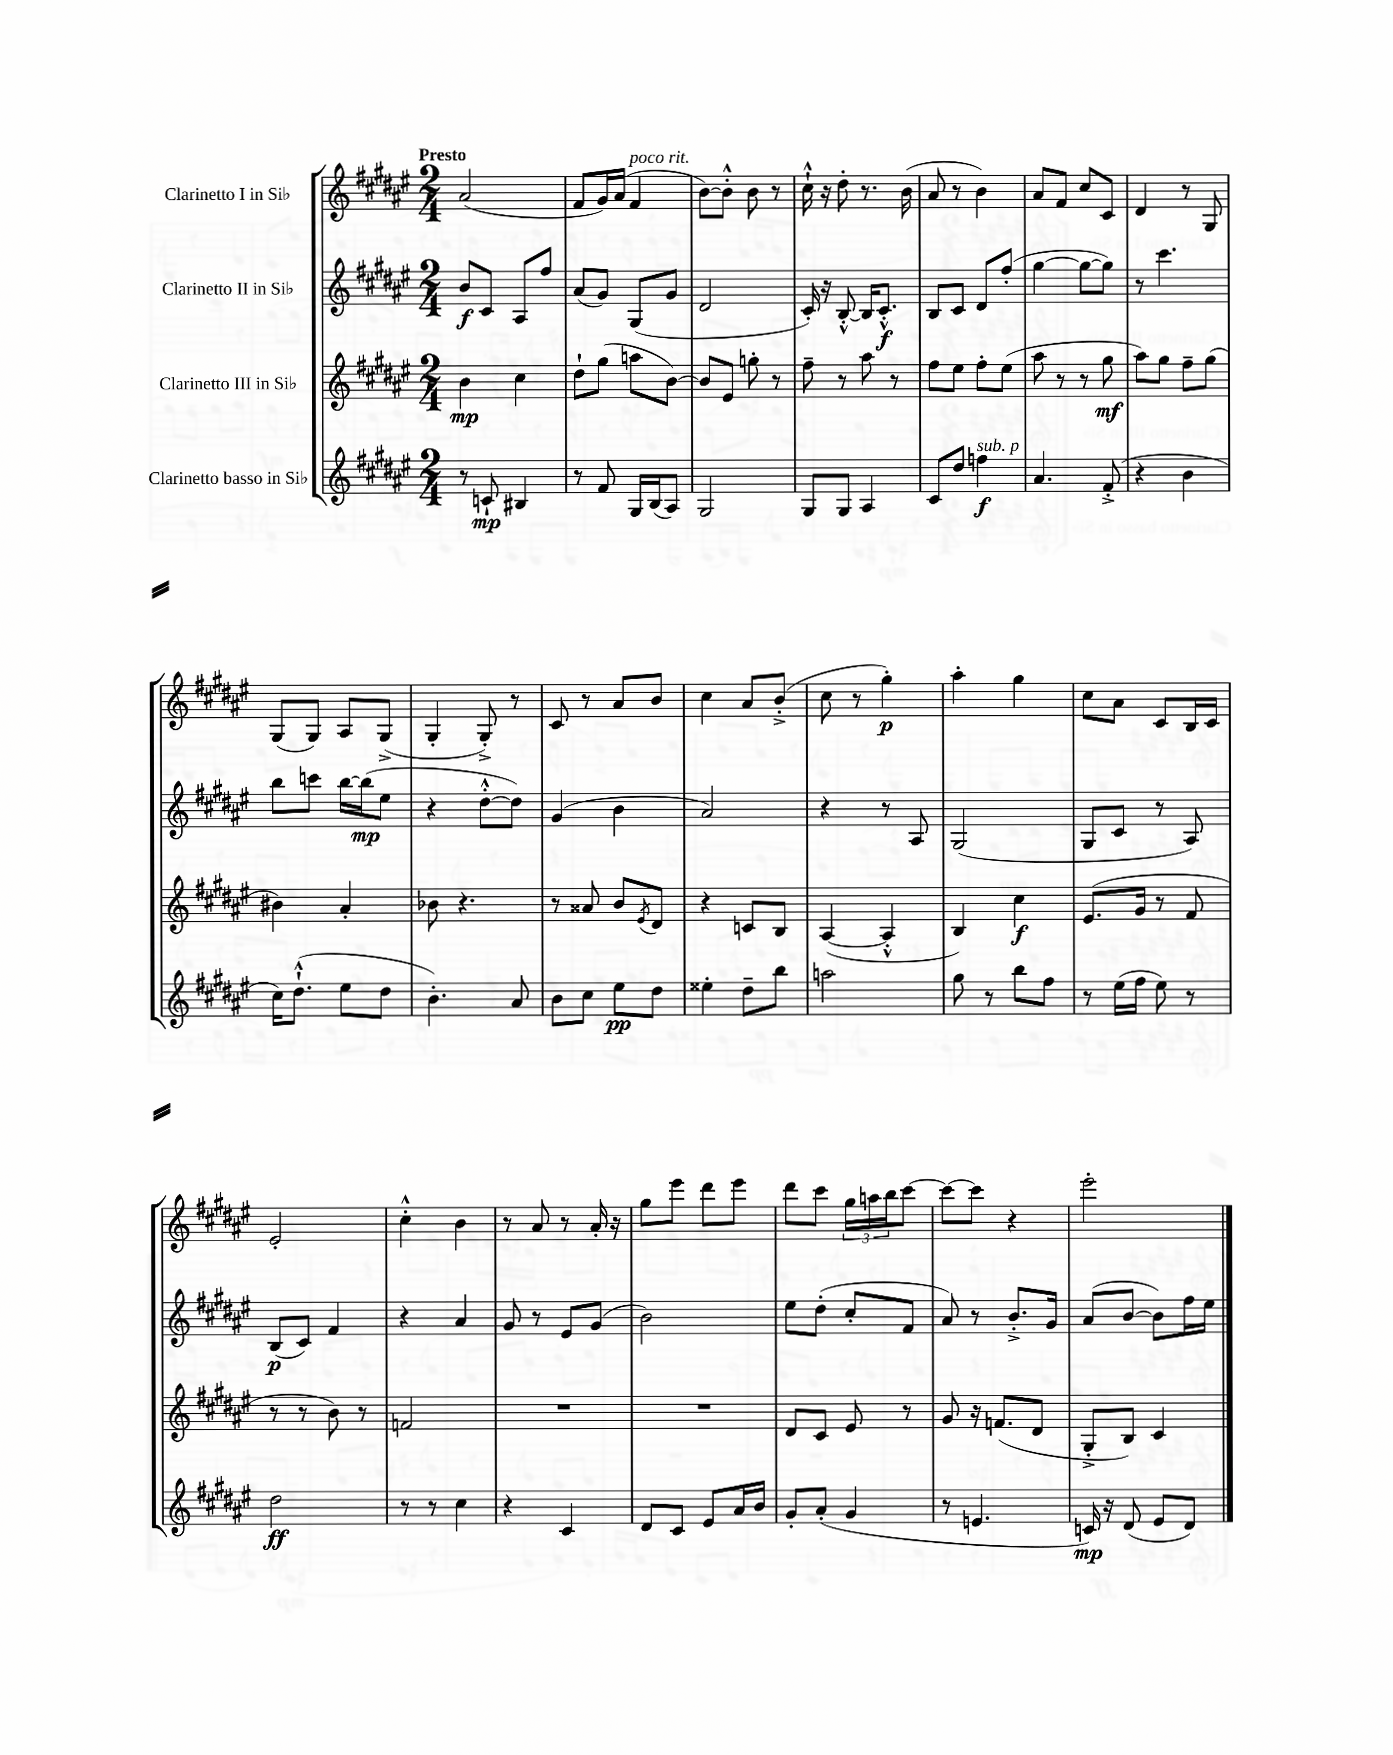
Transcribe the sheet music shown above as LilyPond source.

<<
\new StaffGroup <<
\new Staff = "s0" \with { instrumentName = "Clarinetto I in Sib" } {
    \clef treble \key fis \major \numericTimeSignature \time 2/4 \tempo "Presto"
    ais'2( |
    fis'8 gis'16) ais'16( fis'4^\markup { \italic "poco rit." } |
    b'8~) b'8-.-^ b'8 r8 |
    cis''16-!-^ r16 dis''8-. r8. b'16( |
    ais'8 r8 b'4) |
    ais'8 fis'8 cis''8 cis'8 |
    dis'4 r8 gis8 |
    gis8( gis8) ais8 gis8->( |
    gis4-. gis8-.->) r8 |
    cis'8 r8 ais'8 b'8 |
    cis''4 ais'8 b'8-.->( |
    cis''8 r8 gis''4-.\p) |
    ais''4-. gis''4 |
    cis''8 ais'8 cis'8 b16 cis'16 |
    eis'2-. |
    cis''4-.-^ b'4 |
    r8 ais'8 r8 ais'16-. r16 |
    gis''8 eis'''8 dis'''8 eis'''8 |
    dis'''8 cis'''8 \tuplet 3/2 { gis''16 a''16 b''16 } cis'''8~ |
    cis'''8~ cis'''8 r4 |
    eis'''2-. \bar "|." |
}
\new Staff = "s1" \with { instrumentName = "Clarinetto II in Sib" } {
    \clef treble \key fis \major \numericTimeSignature \time 2/4
    b'8\f cis'8 ais8 fis''8 |
    ais'8( gis'8) gis8( gis'8 |
    dis'2 |
    cis'16-.) r16 b8~-.-^ b16 cis'8.-.-^\f |
    b8 cis'8 dis'8 fis''8-.( |
    gis''4~ gis''8~ gis''8) |
    r8 cis'''4. |
    b''8 c'''8 b''16~ b''16\mp( eis''8 |
    r4 dis''8~-.-^ dis''8) |
    gis'4( b'4 |
    ais'2) |
    r4 r8 ais8 |
    gis2( |
    gis8 cis'8 r8 ais8) |
    b8\p( cis'8) fis'4 |
    r4 ais'4 |
    gis'8 r8 eis'8 gis'8( |
    b'2) |
    eis''8 dis''8-.( cis''8-. fis'8 |
    ais'8) r8 b'8.-.-> gis'16 |
    ais'8( b'8~ b'8) fis''16 eis''16 \bar "|." |
}
\new Staff = "s2" \with { instrumentName = "Clarinetto III in Sib" } {
    \clef treble \key fis \major \numericTimeSignature \time 2/4
    b'4\mp cis''4 |
    dis''8-! gis''8( a''8 b'8~) |
    b'8 eis'8 g''8-. r8 |
    fis''8-- r8 ais''8 r8 |
    fis''8 eis''8 fis''8-. eis''8( |
    ais''8 r8 r8 gis''8\mf |
    ais''8) gis''8 fis''8-- gis''8( |
    bis'4) ais'4-. |
    bes'8 r4. |
    r8 aisis'8 b'8 \acciaccatura { eis'8 } dis'8 |
    r4 c'8 b8 |
    ais4~( ais4-.-^ |
    b4) cis''4\f |
    eis'8.( gis'16 r8 fis'8 |
    r8 r8 b'8) r8 |
    f'2 |
    R2 |
    R2 |
    dis'8 cis'8 eis'8 r8 |
    gis'8 r16 f'8.( dis'8 |
    gis8-.-> b8) cis'4 \bar "|." |
}
\new Staff = "s3" \with { instrumentName = "Clarinetto basso in Sib" } {
    \clef treble \key fis \major \numericTimeSignature \time 2/4
    r8 c'8-!\mp bis4 |
    r8 fis'8 gis16 b16( ais8) |
    gis2 |
    gis8 gis8 ais4 |
    cis'8 dis''8 f''4\f^\markup { \italic "sub. p" } |
    ais'4. fis'8-.->( |
    r4 b'4 |
    cis''16) dis''8.-!-^( eis''8 dis''8 |
    b'4.-.) ais'8 |
    b'8 cis''8 eis''8\pp dis''8 |
    eisis''4-. dis''8-- b''8 |
    a''2 |
    gis''8 r8 b''8 fis''8 |
    r8 eis''16( fis''16 eis''8) r8 |
    dis''2\ff |
    r8 r8 cis''4 |
    r4 cis'4 |
    dis'8 cis'8 eis'8 ais'16 b'16 |
    gis'8-. ais'8-.( gis'4 |
    r8 e'4. |
    c'16\mp) r16 dis'8( eis'8 dis'8) \bar "|." |
}
>>
>>
\layout { \context { \Score \remove "Bar_number_engraver" } }
